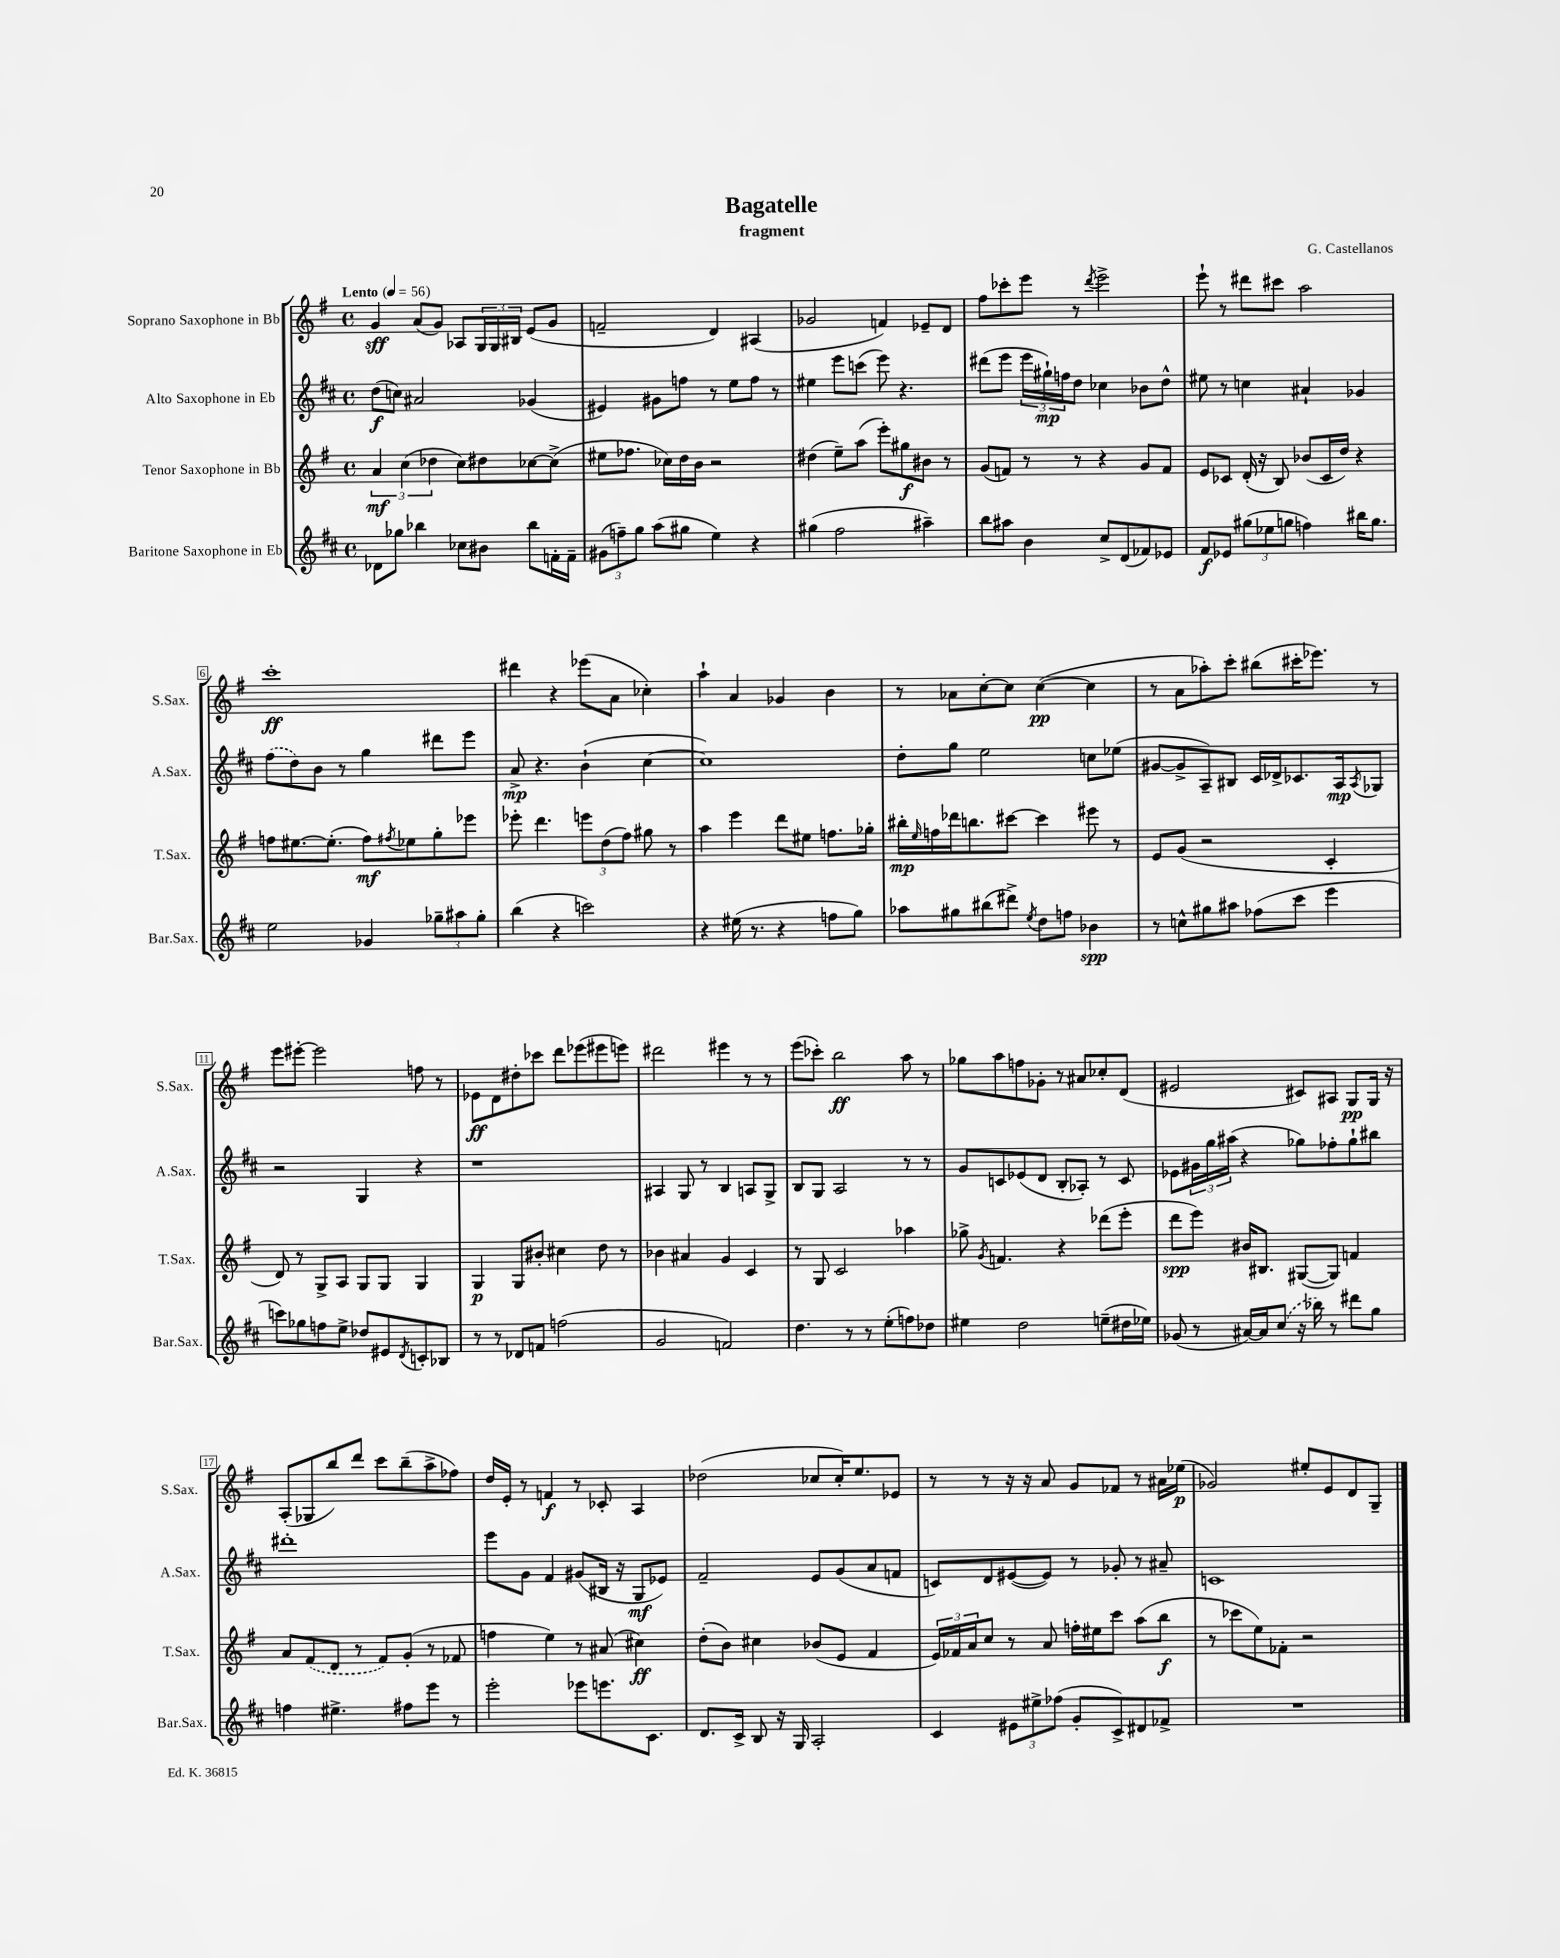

**kern	**kern	**kern	**kern
*staff4	*staff3	*staff2	*staff1
*clefG2	*clefG2	*clefG2	*clefG2
*k[f#c#]	*k[f#]	*k[f#c#]	*k[f#]
*M4/4	*M4/4	*M4/4	*M4/4
*met(c)	*met(c)	*met(c)	*met(c)
*MM56	*MM56	*MM56	*MM56
8d-	6a	(8dd	4g
8gg-	.	8cc)	.
.	(6cc	.	.
4bb-	.	2a#	(8a
.	6dd-	.	.
.	.	.	8g)
8cc-	8cc)	.	8A-
8b#	8dd#	.	24G
.	.	.	24G
.	.	.	24B#
8bb-	[8cc-	(4g-	(8e
16f'	(8cc-^]	.	8g
16f~	.	.	.
=	=	=	=
(12g#	8ee#	4e#)	2f~
12ff~)	.	.	.
.	8.ff-	.	.
12gg	.	.	.
(8aa	.	8g#	.
.	16cc-)	.	.
8gg#	16dd	8ff	.
.	16b	.	.
4ee)	2r	8r	4d)
.	.	8ee	.
4r	.	8ff	(4A#
.	.	8r	.
=	=	=	=
(4gg#	(4dd#	4ee#	2g-
2ff#	8ee~)	8eee	.
.	(8aa	(8ccc	.
.	8eee')	8eee)	4f)
.	8gg#	4.r	.
4aa#~)	8b#	.	8e-~
.	8r	.	8d
=	=	=	=
8bb	(8g	(8ddd#	8ff#
8aa#	8f)	8eee	8ccc-'
4b	8r	24eee	8eee
.	.	24gg#`)	.
.	.	24ff	.
.	8r	8dd	8r
.	.	.	8qddd
8cc#^	4r	4cc-	2eee^
(8d	.	.	.
8f-)	8g	8b-	.
8e-	8f	8dd^^	.
=	=	=	=
8f#	8e	8ee#	8eee`
8e-	8c-	8r	8r
(12gg#	(16d'	4cc	8ddd#
.	16r	.	.
12ee-	.	.	.
.	8B)	.	8ccc#
12gg	.	.	.
4ff)	(8b-	4a#`	2aa
.	16c-	.	.
.	16dd)	.	.
16bb#	4r	4g-	.
8.gg	.	.	.
=	=	=	=
2ee	8ff	(8ff#	1ccc'
.	[8.ee#	8dd)	.
.	.	8b	.
.	(8.ee#']	.	.
.	.	8r	.
4g-	8ff)	4gg	.
.	8qff#	.	.
.	8ee-	.	.
12gg-~	8gg'	8ddd#	.
12aa#	.	.	.
.	8eee-	8eee	.
12gg-'	.	.	.
=	=	=	=
(4bb	8eee-'	8a^	4ddd#
.	4.ddd	4.r	.
4r	.	.	4r
2ccc)	12eee	(4b`	(8eee-
.	(12dd	.	.
.	.	.	8a
.	12ff#)	.	.
.	8gg#	[4cc#	4cc-')
.	8r	.	.
=	=	=	=
4r	4aa	1cc#])	4aa`
(16ee#	4eee	.	4a
8.r	.	.	.
4r	8ddd	.	4g-
.	8ee#	.	.
8ff	8.ff	.	4b
8gg)	.	.	.
.	16gg-'	.	.
=	=	=	=
8aa-	16bb#'	8dd'	8r
.	16qqee	.	.
.	16ff	.	.
8gg#	16ddd-	8gg	8a-
.	8.bb	.	.
(8bb#	.	2ee	[8cc'
8ddd#^)	[8ccc#	.	8cc]
8qee	.	.	.
8dd	4ccc#]	.	([4cc
8ff	.	.	.
4b-	8eee#	8cc	4cc]
.	8r	(8ee-	.
=	=	=	=
8r	8e	[8g#	8r
8cc^^	(8g	8g#^]	8a
8gg#	2r	8A~)	8aa-')
8aa#	.	8B#	8ccc'
(8ff-	.	16c#	(8bb#
.	.	16d-^	.
8ccc#	.	8.c-	16ccc#'
.	.	.	8.eee-)
4eee	4c'	.	.
.	.	16A	.
.	.	8qA	.
.	.	8G-	8r
=	=	=	=
8ccc)	8d)	2r	8eee
8gg-	8r	.	[8eee#'
8ff	8G^	.	2eee#]
8ee^	8A	.	.
8dd-	8G	4G	.
8e#	8G	.	.
8qd	.	.	.
8c'	4G	4r	8ff
8B-	.	.	8r
=	=	=	=
8r	4G	1r	8e-
8r	.	.	8d
8d-	8G	.	8dd#'
8f	8b#'	.	8ccc-
(2ff	4cc#	.	8ddd
.	.	.	(8eee-
.	8dd	.	8eee#
.	8r	.	8eee)
=	=	=	=
2g	4b-	4A#	2ddd#
.	4a#	8G	.
.	.	8r	.
2f)	4g	4B	4eee#
.	4c	8A	8r
.	.	8G^	8r
=	=	=	=
4.dd	8r	8B	(8eee
.	8G	8G	8ccc-')
.	2c	2A	2bb
8r	.	.	.
8r	.	.	.
(8ee'	.	.	.
8ff)	4aa-	8r	8aa
8dd-	.	8r	8r
=	=	=	=
4ee#	8gg-^	8g	8gg-
.	8qg	.	.
.	4.f	8c	8aa
2dd	.	(8e-	8ff
.	.	8d	8g-'
.	4r	8B'	8r
.	.	8A-')	8a#
(8ee~	(8ddd-	8r	8cc-'
16dd#	8eee'	8c	(8d
16ee-)	.	.	.
=	=	=	=
(8g-	8ddd	8e-	2e#
8r	8eee)	24g#	.
.	.	24gg	.
.	.	(24aa#	.
[16a#)	16b#	4r	.
16a#]	8.B#	.	.
(8cc#	.	.	.
16r	([8G#	8gg-)	8c#)
16bb-)	.	.	.
8r	8G#])	8ff-'	8A#
8ddd#	4f	8gg-`	8G
8gg	.	8bb#	16G
.	.	.	16r
=	=	=	=
4ff	8a	1ddd#'	(8A'
.	(8f#	.	8G-
4.ee#^	8d	.	8bb)
.	8r	.	8ddd
.	8f#)	.	8ccc
8ff#	(8g'	.	(8bb~
8eee	8r	.	8aa^
8r	8f-	.	8ff-)
=	=	=	=
2eee'	4ff	8eee	16dd
.	.	.	16e'
.	.	8g	8r
.	4ee)	4f#	4f
8eee-	8r	(8g#	8r
8.eee	(8a#	16B#	8c-'
.	.	16r	.
.	4cc#)	8G	4A
8.c#	.	.	.
.	.	8e-)	.
=	=	=	=
8.d	(8dd'	2f#~	(2dd-
.	8b)	.	.
16c#^	.	.	.
8B	4cc#	.	.
16r	.	.	.
16G	.	.	.
2A'	(8b-	8e	8cc-
.	8e	(8g	16cc-')
.	.	.	8.ee
.	4f#	8a	.
.	.	8f	8e-
=	=	=	=
4c#	24e)	8c)	8r
.	24f-	.	.
.	24a	.	.
.	8cc	8d	8r
12e#	8r	([8e#	16r
.	.	.	16r
12ee#^	.	.	.
.	8a	8e#])	8a
(12ff-	.	.	.
8g'	16ff'	8r	8g
.	16ee#	.	.
8c#^)	8ccc	8g-'	8f-
8d#	(8aa	8r	8r
8f-^	8bb	8a#~	16a#
.	.	.	(16ee-
=	=	=	=
1r	8r	1c	2g-)
.	8ccc-	.	.
.	8ee)	.	.
.	8f-'	.	.
.	2r	.	8ee#'
.	.	.	8e
.	.	.	8d
.	.	.	8G~
==	==	==	==
*-	*-	*-	*-
